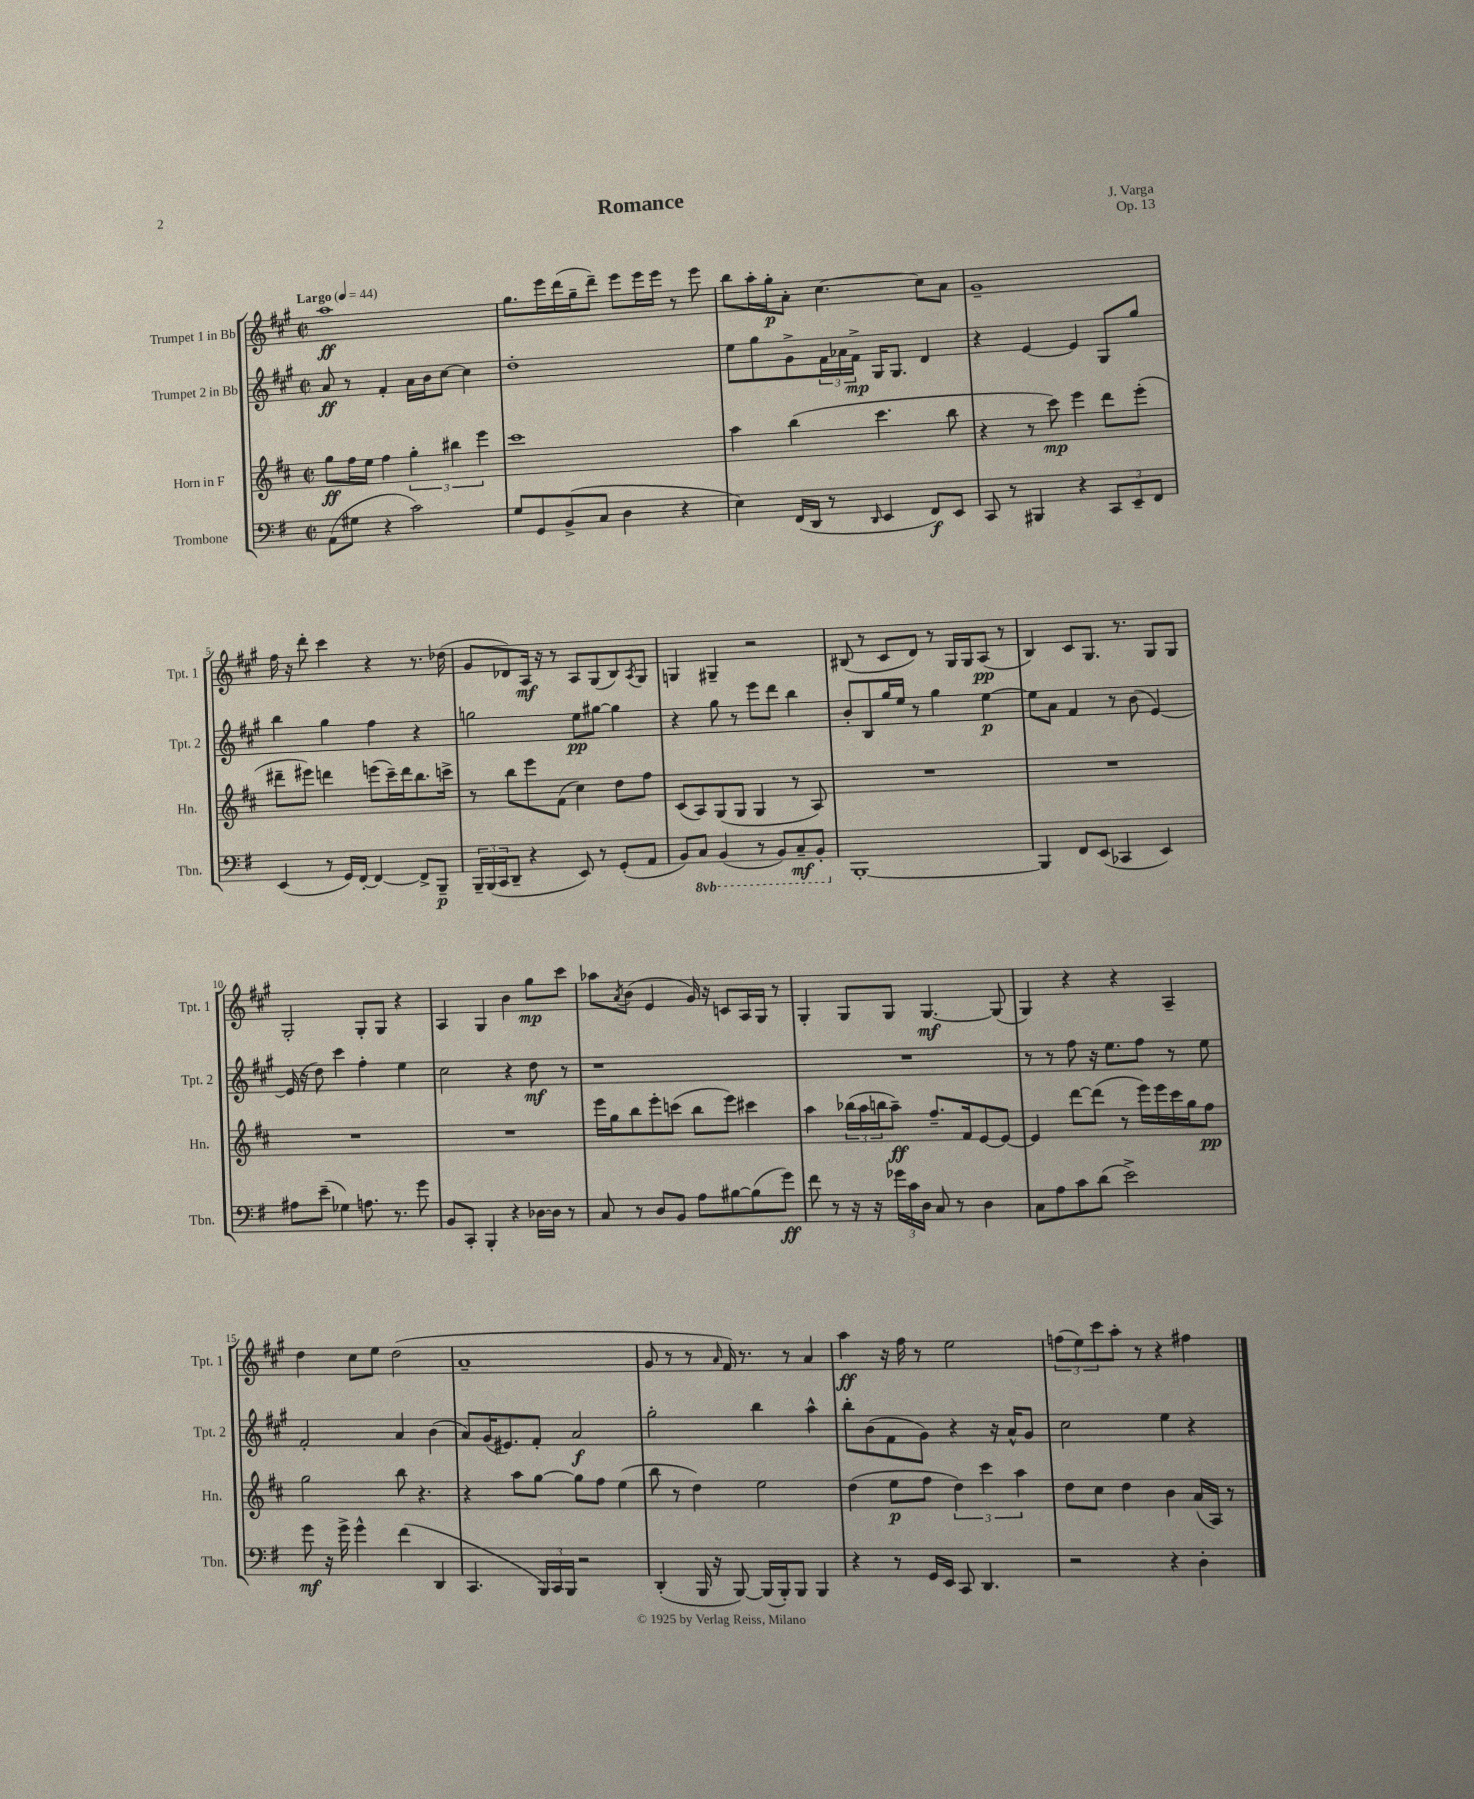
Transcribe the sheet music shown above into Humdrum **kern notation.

**kern	**dynam	**kern	**dynam	**kern	**dynam	**kern	**dynam
*part4	*part4	*part3	*part3	*part2	*part2	*part1	*part1
*staff4	*staff4	*staff3	*staff3	*staff2	*staff2	*staff1	*staff1
*I"Trombone	*	*I"Horn in F	*	*I"Trumpet 2 in Bb	*	*I"Trumpet 1 in Bb	*
*I'Tbn.	*	*I'Hn.	*	*I'Tpt. 2	*	*I'Tpt. 1	*
*clefF4	*	*clefG2	*	*clefG2	*	*clefG2	*
*k[f#]	*	*k[f#c#]	*	*k[f#c#g#]	*	*k[f#c#g#]	*
*M2/2	*	*M2/2	*	*M2/2	*	*M2/2	*
*met(c|)	*	*met(c|)	*	*met(c|)	*	*met(c|)	*
*MM44	*	*MM44	*	*MM44	*	*MM44	*
=1	=1	=1	=1	=1	=1	=1	=1
!	!	!	!	!	!	!LO:TX:a:B:t=Largo	!
(8AA\L	.	8gg\L	ff	8a/	ff	1aa	ff
8G#X\J	.	16ff#\L	.	8r	.	.	.
.	.	16ee\JJ	.	.	.	.	.
4r	.	4ff#\	.	4f#'/	.	.	.
2c\)	.	6gg'\	.	16a\LL	.	.	.
.	.	.	.	16b\J	.	.	.
.	.	.	.	[8cc#\J	.	.	.
.	.	6bb#X\	.	.	.	.	.
.	.	.	.	4cc#\]	.	.	.
.	.	6eee\	.	.	.	.	.
=2	=2	=2	=2	=2	=2	=2	=2
8G/L	.	1ccc#	.	1dd'	.	8.gg#\L	.
8GG/	.	.	.	.	.	.	.
.	.	.	.	.	.	16eee\L	.
(8BB^/	.	.	.	.	.	(16ddd\	.
.	.	.	.	.	.	16gg#~\J	.
8C/J	.	.	.	.	.	8ddd~\J)	.
4D\	.	.	.	.	.	8eee\L	.
.	.	.	.	.	.	16eee\L	.
.	.	.	.	.	.	16eee\JJ	.
4r	.	.	.	.	.	8r	.
.	.	.	.	.	.	8eee\	.
=3	=3	=3	=3	=3	=3	=3	=3
4E\)	.	4aa\	.	8ee\L	.	8bb\L	.
.	.	.	.	8gg#\	.	16aa'\L	.
.	.	.	.	.	.	16gg#'\J	p
(16FF#/LL	.	(4bb\	.	8g#^\	.	8a'\J	.
16DD/JJ	.	.	.	.	.	.	.
8r	.	.	.	24f#\L	.	[4.cc#\	.
.	.	.	.	24a-X\	.	.	.
.	.	.	.	24f#^\JJ	mp	.	.
16qqDD/	.	.	.	.	.	.	.
4EE/	.	4.ccc#\	.	16G#/KL	.	.	.
.	.	.	.	8.G#/J	.	.	.
8FF#/L)	f	.	.	4d/	.	8cc#\L]	.
8EE/J	.	8bb\	.	.	.	8a\J	.
=4	=4	=4	=4	=4	=4	=4	=4
8CC/	.	4r	.	4r	.	1g#~	.
8r	.	.	.	.	.	.	.
4BBB#X/	.	8r	.	[4e/	.	.	.
.	.	8ccc#\)	mp	.	.	.	.
4r	.	4eee\	.	4e/]	.	.	.
12CC/L	.	8ddd\L	.	8G#/L	.	.	.
12EE~/	.	.	.	.	.	.	.
.	.	(8eee'\J	.	8gg#/J	.	.	.
12FF#/J	.	.	.	.	.	.	.
!!LO:LB:g=z
=5	=5	=5	=5	=5	=5	=5	=5
(4EE/	.	8ddd#X~\L	.	4bb\	.	16ff#\	.
.	.	.	.	.	.	16r	.
.	.	8eee#X\J)	.	.	.	8ddd'\	.
8r	.	4dddn\	.	4gg#\	.	4ccc#\	.
16GG/LL)	.	.	.	.	.	.	.
[16FF#'/JJ	.	.	.	.	.	.	.
4FF#/_	.	(8eeen\L	.	4ff#\	.	4r	.
.	.	16ccc#~\L)	.	.	.	.	.
.	.	16ddd\J	.	.	.	.	.
8FF#^/L]	.	8.bb\	.	4r	.	8.r	.
8BBB~/J	p	.	.	.	.	.	.
.	.	16cccn^\Jk	.	.	.	(16dd-X\	.
=6	=6	=6	=6	=6	=6	=6	=6
24BBB~/LL	.	8r	.	2ggn\	.	8g#/L	.
(24BBB/	.	.	.	.	.	.	.
24CC/J	.	.	.	.	.	.	.
8DD~/J	.	8bb\L	.	.	.	8d-X/)	.
4r	.	8eee\	.	.	.	16A/Jk	mf
.	.	.	.	.	.	16r	.
.	.	(8f#\J	.	.	.	8r	.
8EE/)	.	4cc#\)	.	8ee\L	pp	8A/L	.
8r	.	.	.	[8gg#X\J	.	(8G#/	.
(8GG'/L	.	8dd\L	.	4gg#\]	.	8B/)	.
.	.	.	.	.	.	8qA/	.
8AA/J	.	8ff#\J	.	.	.	8G#/J	.
=7	=7	=7	=7	=7	=7	=7	=7
8BB/L)	.	(8c#/L	.	4r	.	4Gn/	.
*8ba	*	*	*	*	*	*	*
8CC/J	.	8A/)	.	.	.	.	.
(4BBB/	.	(8G/	.	8gg#\	.	4G#X~/	.
.	.	8G/J	.	8r	.	.	.
8r	.	4G/	.	8eee\L	.	2r	.
8BBB/L)	.	.	.	8ddd\J	.	.	.
8CC~/	mf	8r	.	4bb\	.	.	.
8BBB'/J	.	8A/)	.	.	.	.	.
=8	=8	=8	=8	=8	=8	=8	=8
*X8ba	*	*	*	*	*	*	*
[1BBB'	.	1r	.	8b'/L	.	(8B#X/	.
.	.	.	.	8B/	.	8r	.
.	.	.	.	16gg#/L	.	8c#/L	.
.	.	.	.	16ee/JJ	.	.	.
.	.	.	.	8r	.	8d/J)	.
.	.	.	.	4gg#\	.	8r	.
.	.	.	.	.	.	16G#/LL	.
.	.	.	.	.	.	16G#/J	.
.	.	.	.	[4ee\	p	(8A/J	pp
.	.	.	.	.	.	8r	.
=9	=9	=9	=9	=9	=9	=9	=9
4BBB/]	.	1r	.	8ee\L]	.	4B/)	.
.	.	.	.	8a\J	.	.	.
8FF#/L	.	.	.	4f#/	.	8c#/L	.
(8EE/J	.	.	.	.	.	8.G#/J	.
4CC-X/	.	.	.	8r	.	.	.
.	.	.	.	.	.	8.r	.
.	.	.	.	(8b\	.	.	.
4EE/)	.	.	.	[4e/)	.	8G#/L	.
.	.	.	.	.	.	8G#/J	.
!!LO:LB:g=z
=10	=10	=10	=10	=10	=10	=10	=10
8A#X\L	.	1r	.	(16e/]	.	2G#'/	.
.	.	.	.	16r	.	.	.
(8e~\J	.	.	.	8dd\)	.	.	.
4G-X\)	.	.	.	4ccc#\	.	.	.
8.An\	.	.	.	4ff#'\	.	8G#'/L	.
.	.	.	.	.	.	8G#/J	.
8.r	.	.	.	.	.	.	.
.	.	.	.	4ee\	.	4r	.
8g\	.	.	.	.	.	.	.
=11	=11	=11	=11	=11	=11	=11	=11
8BB/L	.	1r	.	2cc#\	.	4A/	.
8CC'/J	.	.	.	.	.	.	.
4BBB'/	.	.	.	.	.	4G#/	.
4r	.	.	.	4r	.	4b\	.
[16D-X\LL	.	.	.	8dd\	mf	8gg#\L	mp
16D-\JJ]	.	.	.	.	.	.	.
8r	.	.	.	8r	.	8ccc#\J	.
=12	=12	=12	=12	=12	=12	=12	=12
8C/	.	16eee\LL	.	1r	.	8aa-X\L	.
.	.	16gg\J	.	.	.	.	.
.	.	.	.	.	.	8qa/	.
8r	.	8bb\	.	.	.	(8b\J	.
8D/L	.	8eee'\	.	.	.	4e/	.
8BB/J	.	(8cccn\J	.	.	.	.	.
8A\L	.	8bb\L	.	.	.	16g#/)	.
.	.	.	.	.	.	16r	.
[8B#X\	.	8eee\J)	.	.	.	8cn/L	.
(8B#\]	.	4ccc#X\	.	.	.	16A/L	.
.	.	.	.	.	.	16G#/JJ	.
8g\J)	ff	.	.	.	.	8r	.
=13	=13	=13	=13	=13	=13	=13	=13
8f#\	.	4aa\	.	1r	.	4G#'/	.
8r	.	.	.	.	.	.	.
16r	.	(24bb-X\LL	.	.	.	8G#/L	.
.	.	24aa\	.	.	.	.	.
16r	.	.	.	.	.	.	.
.	.	24bbn\J	.	.	.	.	.
24g-X\LL	.	8aa~\J)	ff	.	.	8G#/J	.
24c\	.	.	.	.	.	.	.
24D\JJ	.	.	.	.	.	.	.
8C/	.	8.ff#~/L	.	.	.	[4.G#/	mf
8r	.	.	.	.	.	.	.
.	.	16f#/k	.	.	.	.	.
4D\	.	[8e/	.	.	.	.	.
.	.	8e/J_	.	.	.	(8G#/]	.
=14	=14	=14	=14	=14	=14	=14	=14
8C\L	.	4e/]	.	8r	.	4G#/)	.
8A\	.	.	.	8r	.	.	.
8c\	.	[8ddd\L	.	8ff#\	.	4r	.
(8d\J	.	(8ddd\J]	.	16r	.	.	.
.	.	.	.	8.ee\L	.	.	.
2e^\)	.	8r	.	.	.	4r	.
.	.	16eee\LL)	.	8ff#\J	.	.	.
.	.	16eee\	.	.	.	.	.
.	.	16ccc#\	.	8r	.	4A~/	.
.	.	16gg\J	.	.	.	.	.
.	.	8ff#\J	pp	8ee\	.	.	.
!!LO:LB:g=z
=15	=15	=15	=15	=15	=15	=15	=15
8g\	mf	2gg\	.	2f#'/	.	4dd\	.
16r	.	.	.	.	.	.	.
16g^\	.	.	.	.	.	.	.
4g^^\	.	.	.	.	.	8cc#\L	.
.	.	.	.	.	.	8ee\J	.
(4f#\	.	8bb\	.	4a/	.	(2dd\	.
.	.	4.r	.	.	.	.	.
4DD/	.	.	.	(4b\	.	.	.
=16	=16	=16	=16	=16	=16	=16	=16
4.CC/	.	4r	.	8a/L)	.	1a~	.
.	.	.	.	(16g#/K	.	.	.
.	.	.	.	8.e#X/)	.	.	.
.	.	8aa\L	.	.	.	.	.
24BBB/LL)	.	[8gg\J	.	8f#'/J	.	.	.
24CC/	.	.	.	.	.	.	.
24BBB/JJ	.	.	.	.	.	.	.
2r	.	8gg\L]	.	2a/	f	.	.
.	.	8ff#\J	.	.	.	.	.
.	.	(4ee\	.	.	.	.	.
=17	=17	=17	=17	=17	=17	=17	=17
(4DD'/	.	8bb\	.	2gg#'\	.	8g#/	.
.	.	8r	.	.	.	8r	.
16BBB/	.	4dd\)	.	.	.	8r	.
16r	.	.	.	.	.	.	.
.	.	.	.	.	.	16qqa/	.
[8BBB/)	.	.	.	.	.	16f#/)	.
.	.	.	.	.	.	8.r	.
(16BBB/LL]	.	2ee\	.	4bb\	.	.	.
16BBB'/J)	.	.	.	.	.	.	.
8BBB/J	.	.	.	.	.	8r	.
4BBB/	.	.	.	4aa^^\	.	4a/	.
=18	=18	=18	=18	=18	=18	=18	=18
4r	.	(4dd\	.	8bb'\L	.	4aa\	ff
.	.	.	.	(8b\	.	.	.
8r	.	8ee\L	p	8f#\	.	16r	.
.	.	.	.	.	.	16ff#\	.
16GG/LL	.	8ff#\J	.	8g#\J)	.	8r	.
16EE/JJ	.	.	.	.	.	.	.
8CC/	.	6dd\)	.	4r	.	2ee\	.
4.DD/	.	.	.	.	.	.	.
.	.	6ccc#\	.	.	.	.	.
.	.	.	.	16r	.	.	.
.	.	.	.	16a^^/KL	.	.	.
.	.	6aa\	.	.	.	.	.
.	.	.	.	8g#/J	.	.	.
=19	=19	=19	=19	=19	=19	=19	=19
2r	.	8dd\L	.	2cc#\	.	(12ffn\L	.
.	.	.	.	.	.	12ee\)	.
.	.	8cc#\J	.	.	.	.	.
.	.	.	.	.	.	12ccc#\	.
.	.	4dd\	.	.	.	8aa'\J	.
.	.	.	.	.	.	8r	.
4r	.	4b\	.	4ee\	.	4r	.
4D'\	.	(16a/LL	.	4r	.	4ff#X\	.
.	.	16A/JJ)	.	.	.	.	.
.	.	8r	.	.	.	.	.
==	==	==	==	==	==	==	==
*-	*-	*-	*-	*-	*-	*-	*-
